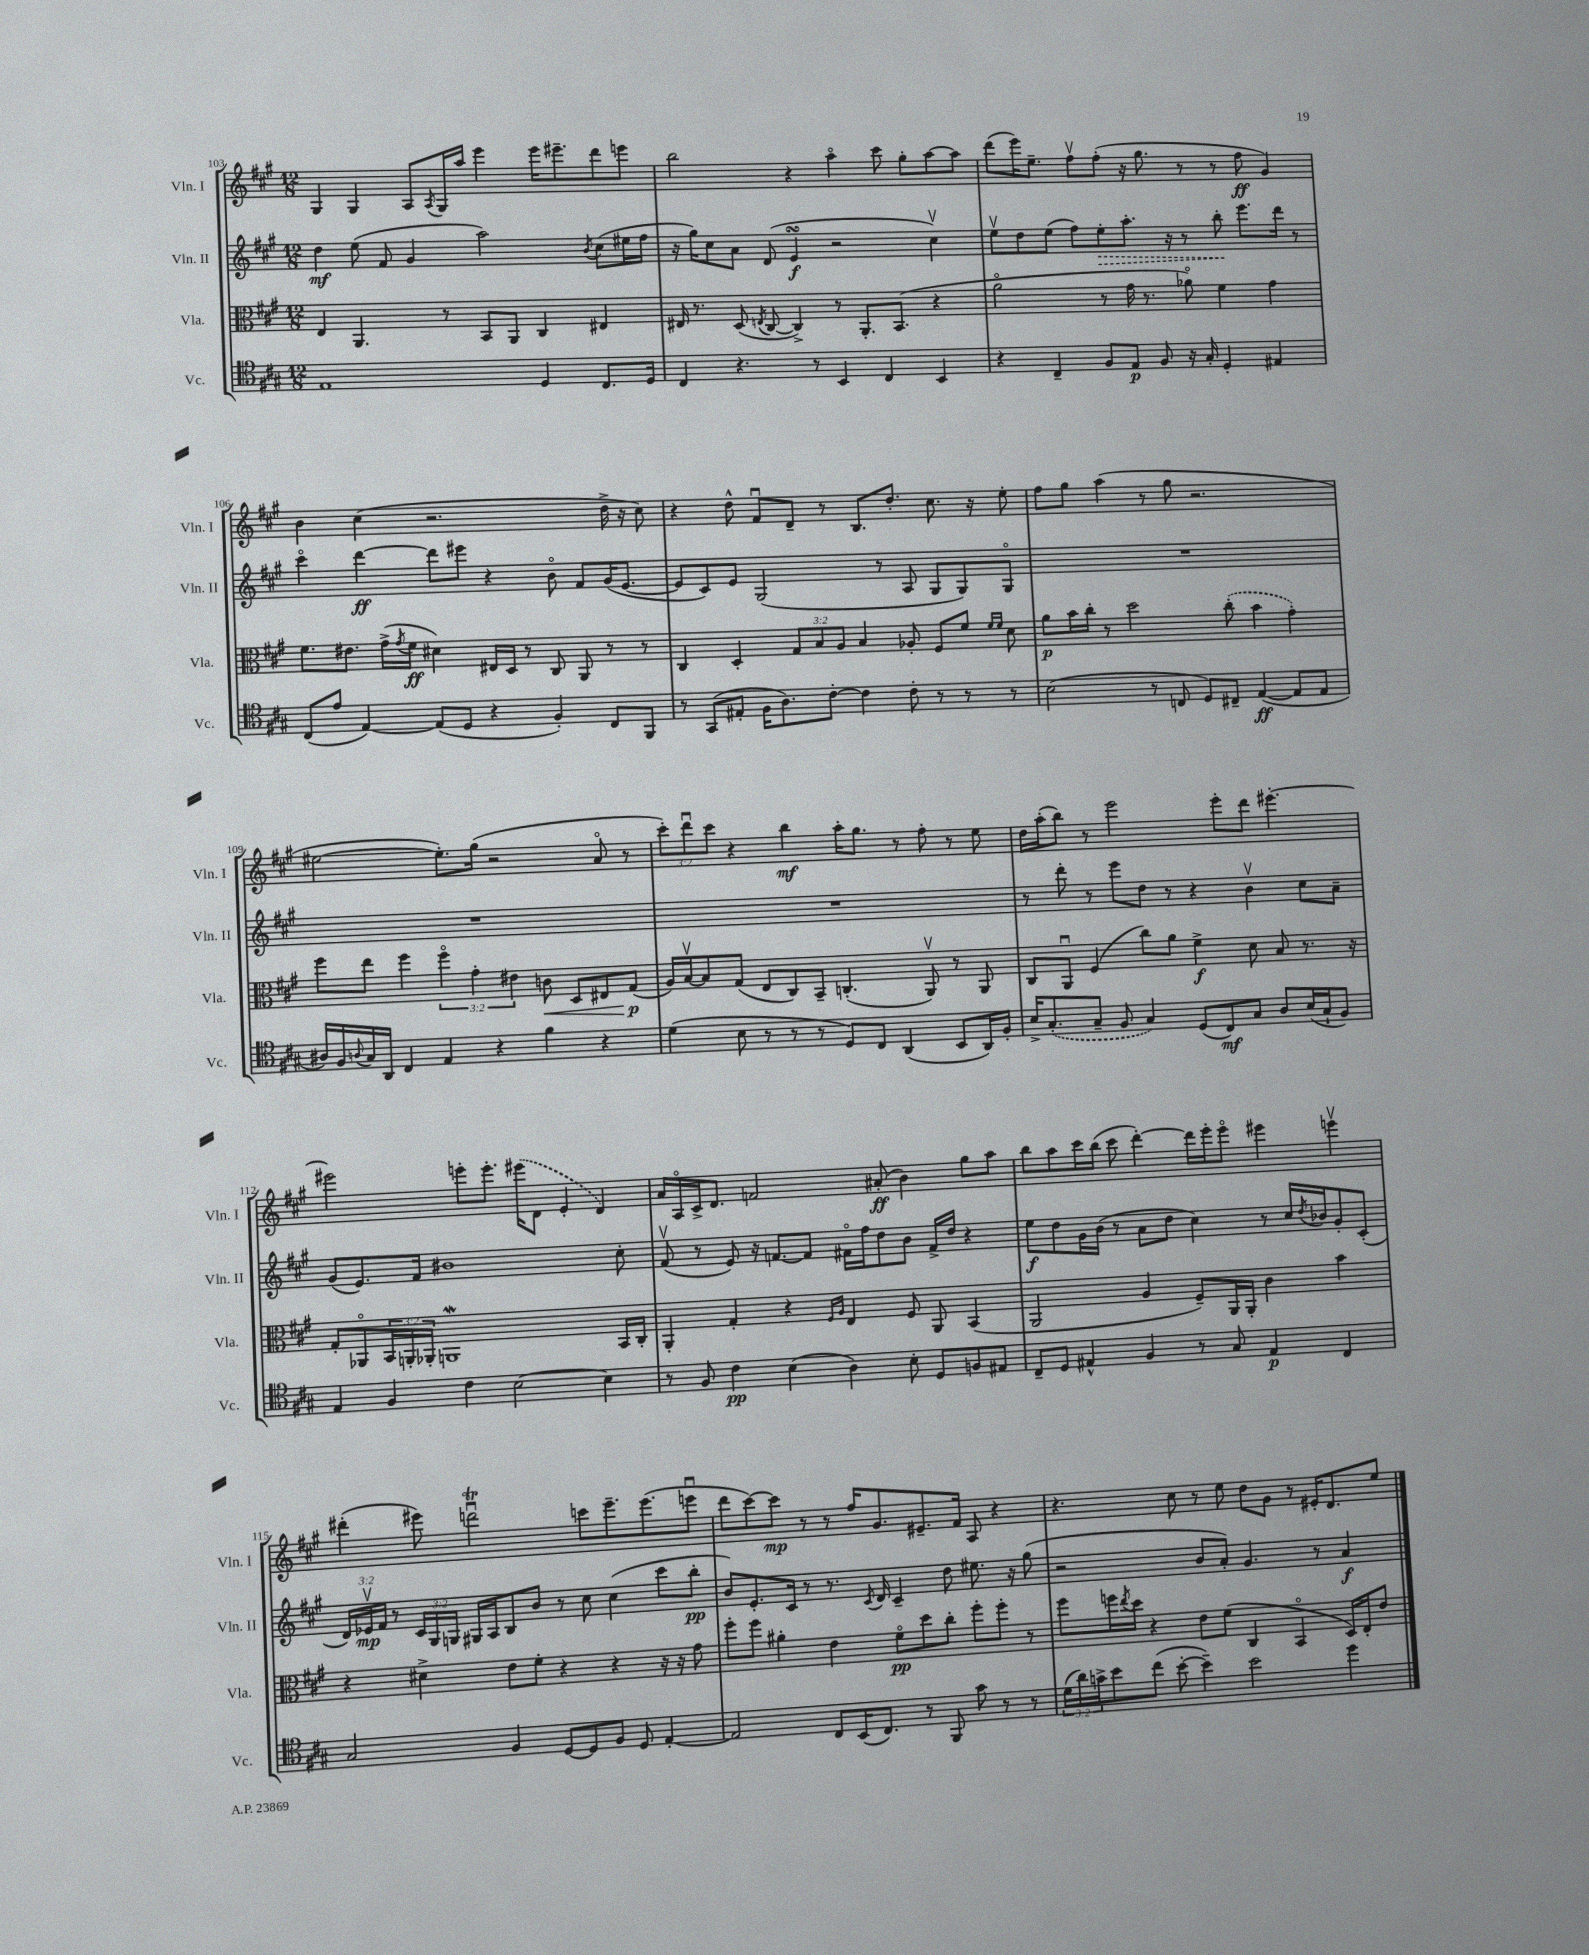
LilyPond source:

<<
\new StaffGroup <<
\new Staff = "s0" \with { instrumentName = "Vln. I" shortInstrumentName = "Vln. I" } {
    \clef treble \key a \major \numericTimeSignature \time 12/8 \override Staff.TupletNumber.text = #tuplet-number::calc-fraction-text
    gis4 gis4 a8 \acciaccatura { a8 } gis16 a''16 e'''4 e'''16 eis'''8.-- d'''8 e'''8 |
    b''2 r4 a''4\flageolet cis'''8 gis''8-. a''8~ a''8 |
    d'''8( e'''16) e''8.-- fis''8\upbow fis''8-.( r16 gis''8. r8 r8 fis''8\ff gis'4) |
    b'4 cis''4( r2. d''16-> r16 cis''8) |
    r4 d''8-^ fis'8\downbow d'8-- r8 b8. d''8.-. cis''8. r16 e''8-. |
    fis''8 gis''8 a''4( r8 gis''8 r2. |
    eis''2~ eis''8.-.) gis''16( r2 a'8\flageolet r8 |
    \tuplet 3/2 { cis'''8-.) d'''8\downbow cis'''8 } r4 b''4\mf a''16-. gis''8. r8 fis''8-. r8 e''8 |
    d''16 a''16-.( b''8) r8 e'''2 e'''8-. d'''8 eis'''4.~-. |
    eis'''2 e'''8-. e'''8.-. \once \slurDashed eis'''16( d'8 e'4-. d'4) |
    a'16 a16\flageolet cis'16-> d'8. f'2 ais'8-.\ff( b'4) gis''8 a''8 |
    b''8 a''8 cis'''16 b''16( cis'''8 d'''4~-.) d'''16 e'''16-. e'''8\flageolet eis'''4 e'''4\upbow |
    dis'''4-.( eis'''8) d'''2\downbow\trill c'''8 eis'''8.-- eis'''8.( e'''8\downbow |
    d'''8 cis'''8~) cis'''8\mp r8 r8 fis''16 gis'8. eis'8.-- fis'16 a8 r4 |
    r4. cis''8 r8 e''8 d''8 gis'8 r8 eis'16-. d'8. e''8 \bar "|." |
}
\new Staff = "s1" \with { instrumentName = "Vln. II" shortInstrumentName = "Vln. II" } {
    \clef treble \key a \major \numericTimeSignature \time 12/8 \override Staff.TupletNumber.text = #tuplet-number::calc-fraction-text
    d''4\mf e''8( fis'8 gis'4 a''2) \acciaccatura { b'8 } cis''8( eis''16 fis''16 |
    r16 gis''16) cis''8 a'8 d'8( e'4\turn\f r2 cis''4\upbow) |
    e''8\upbow d''8 e''8( fis''8) \once \override Hairpin.style = #'dashed-line e''8-.\> a''8.-. r16 r8 b''8-.\! e'''8. d'''16 r8 |
    cis'''4\flageolet d'''4~\ff d'''8 eis'''8 r4 b'8\flageolet fis'8 gis'16( e'8.~ |
    e'8 cis'8) e'8 gis2( r8 a8 gis8 gis8) gis8\flageolet |
    R1. |
    R1. |
    R1. |
    r8 d'''8-. r8 e'''8 d''8 r8 r4 b'4\upbow cis''8 a'8-- |
    gis'8( e'8.) fis'16 bis'1 cis''8-. |
    fis'8\upbow( r8 e'8) r16 f'8.~ f'8 fis'16\flageolet fis''16 d''8 b'8 fis'16-> d''16 r4 |
    e''8\f d''8 gis'16 b'16( r8 a'8 d''8 cis''4) r8 cis''16 \acciaccatura { d''8 } bes'16 gis'8-. cis'8-.( |
    \tuplet 3/2 { d'16) ees'16\upbow\mp fis'16 } r8 \tuplet 3/2 { cis'16 gis16 g16 } gis16 a16 b8 b'8 r8 cis''8 cis''4( cis'''8 b''8-.\pp |
    b'8) e'8.-. cis'16 r8 r8. \acciaccatura { cis'8 } d'16 cis'4-- d''8 eis''8. r16 gis''8( |
    r2 b'8 a'8-.) gis'4. r8 a'4\f \bar "|." |
}
\new Staff = "s2" \with { instrumentName = "Vla." shortInstrumentName = "Vla." } {
    \clef alto \key a \major \numericTimeSignature \time 12/8 \override Staff.TupletNumber.text = #tuplet-number::calc-fraction-text
    e4 a,4. r8 b,8 a,8 cis4 eis4 |
    eis16 r8. d8( \acciaccatura { e8 } cis8~ cis4->) r8 a,8.-. b,8.( r4 |
    a'2\flageolet r8 gis'16 r8. aes'8\flageolet) fis'4 gis'4 |
    fis'8. eis'8. gis'16->( \acciaccatura { gis'8 } fis'16\ff dis'4) eis16 d16 r8 cis8 a,8 r8 r8 |
    cis4 d4-. \tuplet 3/2 { gis8 b8 a8 } b4 aes8-. fis8 fis'8 \grace { fis'16 fis'16 } d'8 |
    a'8\p b'16 cis''16-. r8 d''2 \once \slurDashed cis''8-.( b'4 gis'4-.) |
    fis''8 e''8 fis''4 \tuplet 3/2 { fis''4\flageolet gis'4-. eis'4 } c'8\< d8 eis8 gis8\p\!( |
    a16) b16~\upbow b8 gis8( e8 cis8) b,8-- c4.-.( a,8\upbow) r8 a,8 |
    cis8 a,8\downbow fis4( cis''8) a'8 fis'4->\f d'8 b8 r8. r16 |
    gis8-. aes,8\flageolet \tuplet 3/2 { b,16 a,16-. aes,16-. } a,1\mordent b,16 cis16-. |
    a,4-. gis4-. r4 \grace { fis16 a16 } e4 fis8 a,8 b,4( |
    a,2 a4 fis8--) a,16 a,16-. cis'4 b'4 |
    r4 dis'4-> e'8 fis'8-. r4 r4 r16 r16 gis'8 |
    fis''8-. fis''8 ais'4-. e'4 fis'8\flageolet\pp d''8 cis''8-. fis''8-. fis''8-. r8 |
    fis''8 f''16 \acciaccatura { e''8 } d''16 r4 e'8 fis'8( cis4 b,4\flageolet d16) e16-. e'8 \bar "|." |
}
\new Staff = "s3" \with { instrumentName = "Vc." shortInstrumentName = "Vc." } {
    \clef tenor \key a \major \numericTimeSignature \time 12/8 \override Staff.TupletNumber.text = #tuplet-number::calc-fraction-text
    e1 d4 cis8. d16 |
    cis4 r4. r8 b,4 cis4 b,4 |
    r4 cis4-- fis8 e8\p fis8 r16 gis16-. d4-. eis4 |
    cis8( e'8 e4~) e8( d8 r4 fis4-.) cis8 fis,8 |
    r8 gis,8( eis8-. fis16 a8.) cis'8~-. cis'4 cis'8-. r8 r8 r8 |
    b2( r8 c8 d8) cis8-- e4~\ff( e8 e8 |
    ais16) fis16 \appoggiatura { a8 } gis16 a,16 cis4 e4 r4 fis'4 r4 |
    d'4( b8 r8 r8 r8 d8) cis8 a,4( b,8 a,16) fis16-. |
    b16-> \once \slurDashed gis8.-.( gis8-- fis8 gis4) d8( cis8\mf) gis8 a8 b16( gis16-! fis8) |
    e4 fis4 cis'4 b2~ b4 |
    r8 fis8 cis'4\pp b4( a4) b8-. d8 f8 eis8 |
    cis8-- d8 eis4-^ fis4 r8 gis8 eis4\p cis4 |
    gis2 fis4 d8~ d8 fis8 d8 e4~-. |
    e2 cis8 b,16( cis8.) r8 fis,8 gis'8 r8 r8 |
    \tuplet 3/2 { d'16( a'16) g'16-> } b'8 cis''8( b'8~-. b'4--) b'2 d''4 \bar "|." |
}
>>
>>
\layout { \context { \Score currentBarNumber = #103 } }
